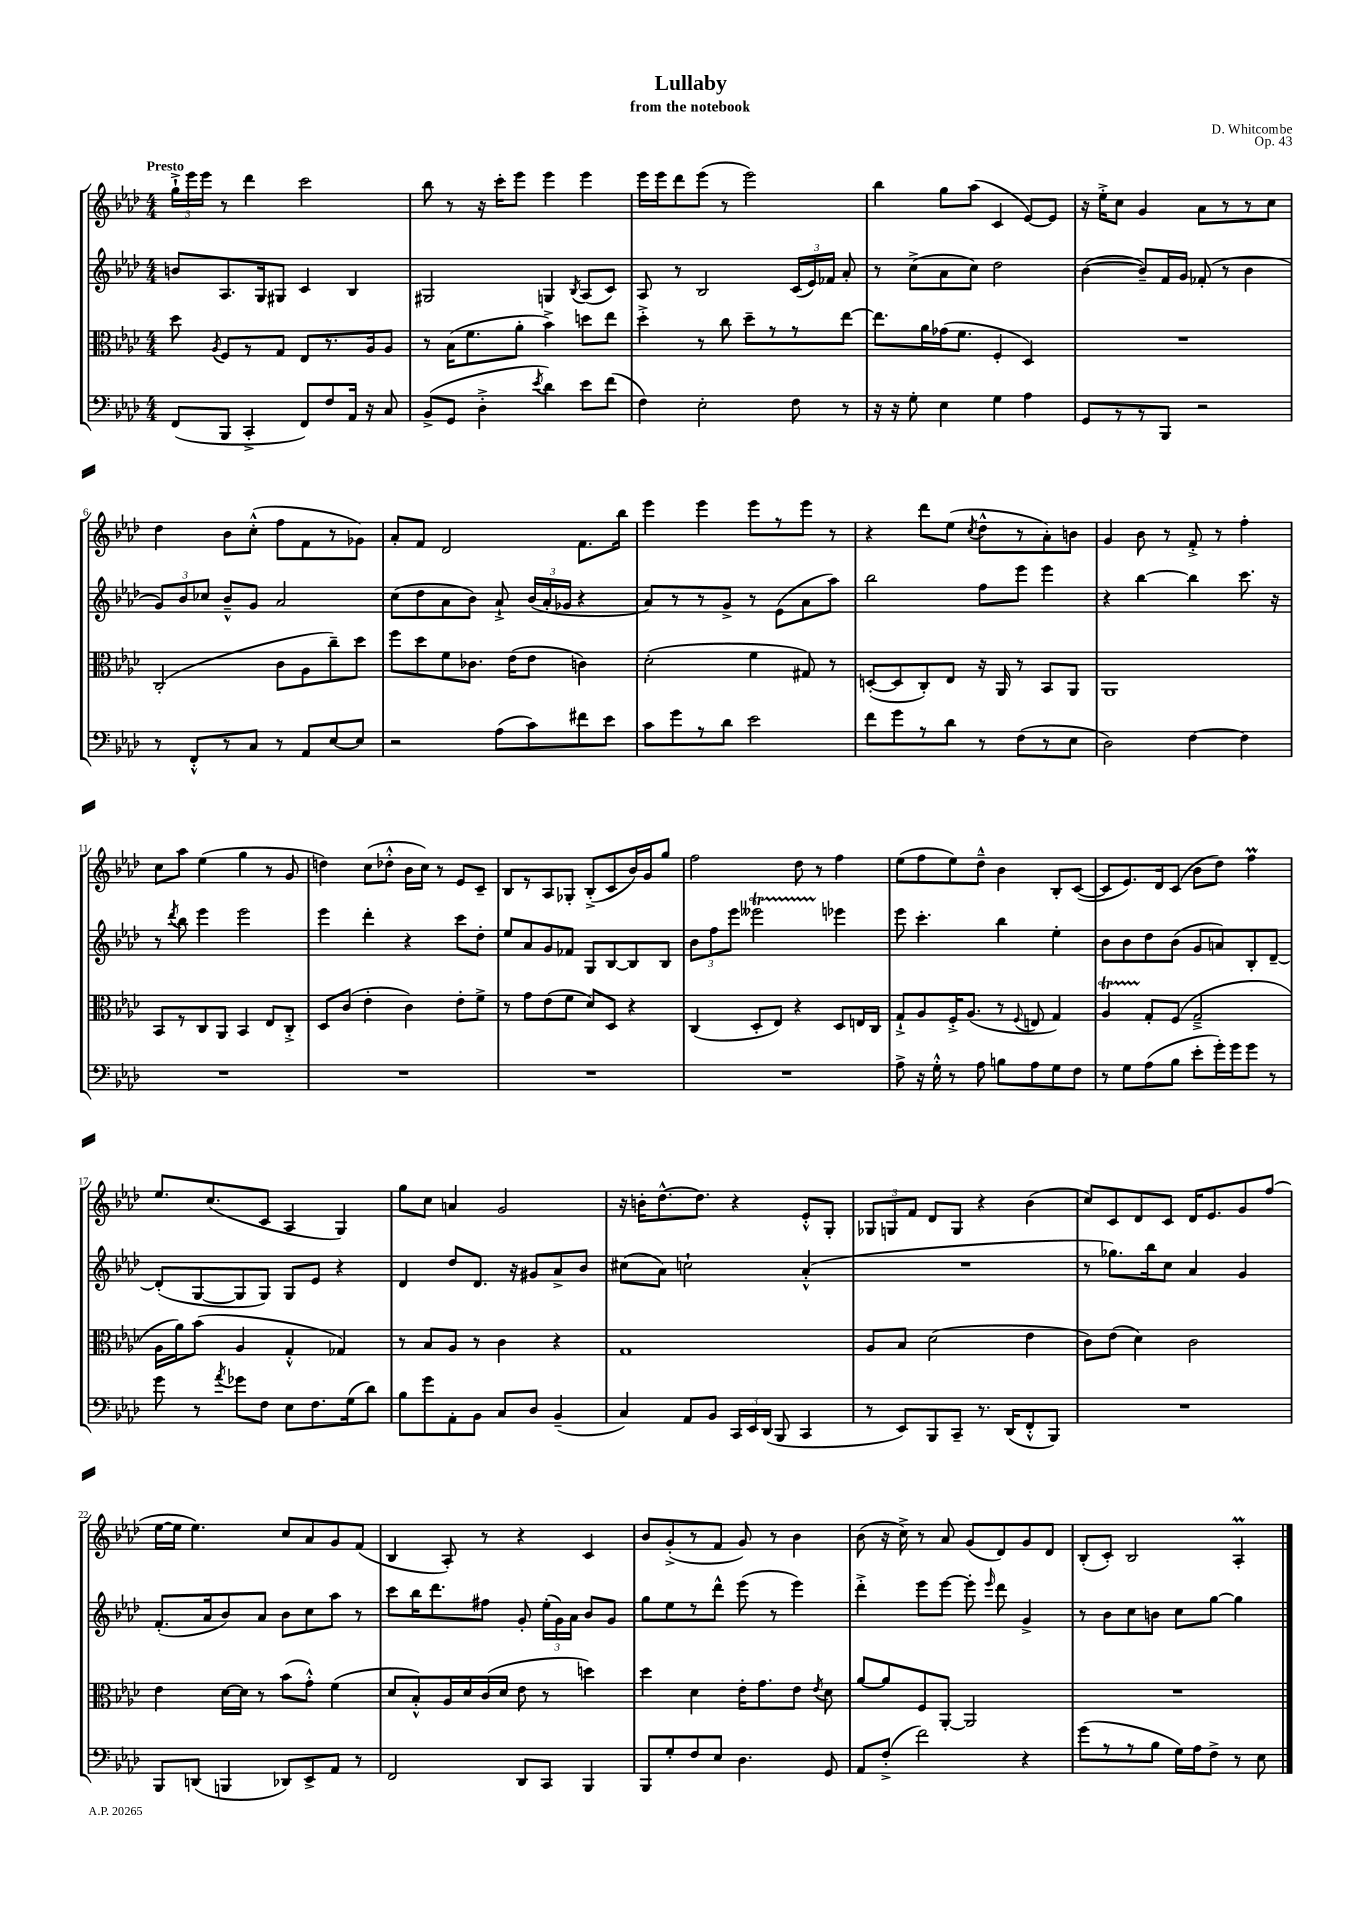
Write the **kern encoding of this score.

**kern	**kern	**kern	**kern
*part4	*part3	*part2	*part1
*staff4	*staff3	*staff2	*staff1
*clefF4	*clefC3	*clefG2	*clefG2
*k[b-e-a-d-]	*k[b-e-a-d-]	*k[b-e-a-d-]	*k[b-e-a-d-]
*M4/4	*M4/4	*M4/4	*M4/4
=1	=1	=1	=1
!	!	!	!LO:TX:a:B:t=Presto
(8FF/L	8dd-\	8bn/L	24gg`^\LL
.	.	.	24eee-\
.	.	.	24eee-\JJ
.	8qA-/	.	.
8BBB-/J	8F/L	8.A-/	8r
4CC'^/	8r	.	4ddd-\
.	.	16G/k	.
.	8G/J	8G#X/J	.
8FF/L)	8E-/L	4c/	2ccc\
8F/	8.r	.	.
16AA-/Jk	.	4B-/	.
16r	16A-/k	.	.
8C/	8A-/J	.	.
=2	=2	=2	=2
(8BB-^/L	8r	2G#X/	8bb-\
8GG/J	(16B-\KL	.	8r
.	8.f\	.	.
4D-'^\	.	.	16r
.	.	.	16ccc'\KL
.	8a-'\J	.	8eee-\J
8qe-/	.	.	.
4d-\)	4b-^\)	4Gn/	4eee-\
.	.	8qB-/	.
8e-\L	8ddn\L	(8A-/L	4eee-\
(8f\J	8ee-\J	8c/J)	.
=3	=3	=3	=3
4F\)	4dd-'^\	8A-/	16eee-\LL
.	.	.	16eee-\J
.	.	8r	8ddd-\
2E-'\	8r	2B-/	(8eee-\J
.	8cc\	.	8r
.	8dd-~\L	.	2eee-\)
.	8r	.	.
8F\	8r	(24c/LL	.
.	.	24e-/)	.
.	.	24f-X/JJ	.
8r	[8ee-\J	8a-'/	.
=4	=4	=4	=4
16r	8.ee-\L]	8r	4bb-\
16r	.	.	.
8G'\	.	(8cc^\L	.
.	16a-\L	.	.
4E-\	(16g-X\J	8a-\	8gg\L
.	8.f\J	.	.
.	.	8cc\J)	(8aa-\J
4G\	4F'/	2dd-\	4c/
4A-\	4D-/)	.	[8e-/L)
.	.	.	8e-/J]
=5	=5	=5	=5
8GG/L	1r	([4b-\	16r
.	.	.	16ee-'^\KL
8r	.	.	8cc\J
8r	.	8b-~/L])	4g/
8BBB-/J	.	16f/L	.
.	.	16g/JJ	.
2r	.	(8f-X'/	8a-\L
.	.	8r	8r
.	.	4b-\	8r
.	.	.	8cc\J
!!LO:LB:g=z
=6	=6	=6	=6
8r	(2C'/	12g/L)	4dd-\
.	.	12b-/	.
8FF'^^/L	.	.	.
.	.	12cc-X/J	.
8r	.	8b-~^^/L	8b-\L
8C/J	.	8g/J	(8cc'^^\J
8r	8c\L	2a-/	8ff\L
8AA-/L	8A-\	.	8f\
[8E-/	8cc~\)	.	8r
8E-/J]	8dd-\J	.	8g-X\J)
=7	=7	=7	=7
2r	8ff\L	(8cc\L	8a-'/L
.	8dd-\	8dd-\	8f/J
.	8f\	8a-\	2d-/
.	8.c-X\J	8b-\J)	.
(8A-\L	.	8a-`^/	.
.	(16e-\KL	.	.
8c\)	8e-\J	(24b-/LL	.
.	.	24a-'/	.
.	.	24g-X/JJ	.
8f#X\	4cn\)	4r	8.f\L
8e-\J	.	.	.
.	.	.	16bb-\Jk
=8	=8	=8	=8
8c\L	(2d-'\	8a-/L)	4eee-\
8g\	.	8r	.
8r	.	8r	4eee-\
8d-\J	.	8g^/J	.
2e-\	4f\	8r	8eee-\L
.	.	(8e-\L	8r
.	8G#X/)	8a-\	8eee-\J
.	8r	8aa-\J)	8r
=9	=9	=9	=9
8f\L	([8Dn'/L	2bb-\	4r
8g\	8D/]	.	.
8r	8C'/)	.	8ddd-\L
8d-\J	8E-/J	.	(8ee-\J
.	.	.	8qcc/
8r	16r	8ff\L	8dd-^^\L
.	16AA-/	.	.
(8F\L	8r	8eee-\J	8r
8r	8BB-/L	4eee-\	8a-'\)
8E-\J	8AA-/J	.	8bn\J
=10	=10	=10	=10
2D-\)	1AA-	4r	4g/
.	.	[4bb-\	8b-\
.	.	.	8r
[4F\	.	4bb-\]	8f'^/
.	.	.	8r
4F\]	.	8.ccc\	4ff'\
.	.	16r	.
!!LO:LB:g=z
=11	=11	=11	=11
1r	8BB-/L	8r	8cc\L
.	.	8qddd-/	.
.	8r	8bb-\	8aa-\J
.	8C/	4eee-\	(4ee-\
.	8AA-/J	.	.
.	4BB-/	2eee-\	4gg\
.	8E-/L	.	8r
.	8C'^/J	.	8g/
=12	=12	=12	=12
1r	8D-/L	4eee-\	4ddn\)
.	(8c/J	.	.
.	4e-'\	4ddd-'\	(8cc\L
.	.	.	8dd-X'^^\J
.	4c\)	4r	16b-\LL
.	.	.	16cc\JJ)
.	.	.	8r
.	8e-'\L	8ccc\L	8e-/L
.	8f^\J	8dd-'\J	8c~/J
=13	=13	=13	=13
1r	8r	8ee-/L	8B-/L
.	8g\L	8a-/	8r
.	(8e-\	8g/	8A-/
.	8f\J	8f-X/J	8G-X'/J
.	8d-/L)	8G/L	(8B-'^/L
.	8D-/J	[8B-/	8c/
.	4r	8B-/]	16b-/L)
.	.	.	16g/J
.	.	8B-/J	8gg/J
=14	=14	=14	=14
1r	(4C/	12b-\L	2ff\
.	.	12ff\	.
.	.	12eee-\J	.
.	8D-'/L	2eee--XT\	.
.	8E-/J)	.	.
.	4r	.	8dd-\
.	.	.	8r
.	8D-/L	4eee-X\	4ff\
.	16En/L	.	.
.	16C/JJ	.	.
=15	=15	=15	=15
8A-^\	8G`^/L	8eee-\	(8ee-\L
16r	8A-/	4.ccc'\	8ff\
16G'^^\	.	.	.
8r	16F'^/K	.	8ee-\)
.	(8.A-/J	.	.
8A-\	.	.	8dd-~^^\J
8Bn\L	8r	4bb-\	4b-\
.	8qqF/	.	.
8A-\	8En/	.	.
8G\	4G/)	4ee-'\	8B-'/L
8F\J	.	.	([8c/J
=16	=16	=16	=16
8r	4A-T/	8b-\L	8c/L]
8G\L	.	8b-\	8.e-/)
(8A-\	8G'/L	8dd-\	.
.	.	.	16d-/k
8B-\J	(8F/J	(8b-\J	(8c/J
8e-'\L	2G~^/	8g/L	8b-\L
16g'\L)	.	8an/)	8dd-\J)
16g\J	.	.	.
8g\J	.	8B-'/	4ffM\
8r	.	[8d-~/J	.
!!LO:LB:g=z
=17	=17	=17	=17
8g\	16A-\LL	(8d-'/L]	8.ee-/L
.	16a-\J)	.	.
8r	(8b-\J	[8G/	.
.	.	.	(8.cc/
8qa-/	.	.	.
8g-X\L	4A-/	8G/]	.
8F\J	.	8G/J)	8c/J
8E-\L	4G'^^/	8G/L	4A-/
8.F\	.	8e-/J	.
.	4G-X/)	4r	4G/)
(16G\k	.	.	.
8d-\J)	.	.	.
=18	=18	=18	=18
8B-\L	8r	4d-/	8gg\L
8g\	8B-/L	.	8cc\J
8AA-'\	8A-/J	8dd-/L	4an/
8BB-\J	8r	8.d-/J	.
8C/L	4c\	.	2g/
.	.	16r	.
8D-/J	.	8g#X/L	.
(4BB-~/	4r	8a-^/	.
.	.	8b-/J	.
=19	=19	=19	=19
4C/)	1G	(8cc#X\L	16r
.	.	.	16bn'\KL
.	.	8a-\J)	[8.dd-^^\
8AA-/L	.	2ccn`\	.
.	.	.	8.dd-\J]
8BB-/J	.	.	.
24CC/LL	.	.	4r
24EE-/	.	.	.
(24DD-/JJ	.	.	.
8BBB-/	.	.	.
4CC/	.	(4a-'^^/	8e-'^^/L
.	.	.	8G'/J
=20	=20	=20	=20
8r	8A-/L	1r	12G-X/L
.	.	.	12Gn/
8EE-/L)	8B-/J	.	.
.	.	.	12f/J
8BBB-/	(2d-\	.	8d-/L
8CC~/J	.	.	8G/J
8.r	.	.	4r
(16DD-/KL	.	.	.
8FF'^^/	4e-\	.	(4b-\
8BBB-/J)	.	.	.
=21	=21	=21	=21
1r	8c\L)	8r	8cc/L)
.	(8e-\J	8.gg-X\L)	8c/
.	4d-\)	.	8d-/
.	.	16bb-\k	.
.	.	8cc\J	8c/J
.	2c\	4a-/	16d-/KL
.	.	.	8.e-/
.	.	4g/	8g/
.	.	.	(8ff/J
!!LO:LB:g=z
=22	=22	=22	=22
8BBB-/L	4e-\	(8.f'/L	[16ee-\LL
.	.	.	16ee-\JJ]
(8DDn/J	.	.	4.ee-\)
.	.	16a-/k	.
4BBBn/	[16d-\LL	8b-/)	.
.	16d-\JJ]	.	.
.	8r	8a-/J	.
8DD-X/L)	(8b-\L	8b-\L	8cc/L
8EE-^/	8g'^^\J)	8cc\	8a-/
8AA-/J	(4f\	8aa-\J	8g/
8r	.	8r	(8f/J
=23	=23	=23	=23
2FF/	8d-/L	8ccc\L	4B-/
.	8B-'^^/)	16bb-\K	.
.	.	8.ddd-\	.
.	16A-/L	.	8A-'/)
.	16d-/	.	.
.	(16c/	8ff#X\J	8r
.	16d-/JJ	.	.
8DD-/L	8e-\	8g'/	4r
8CC/J	8r	(24ee-'\LL	.
.	.	24g\)	.
.	.	24a-\JJ	.
4BBB-/	4ddn\)	8b-/L	4c/
.	.	8g/J	.
=24	=24	=24	=24
8BBB-/L	4dd-\	8gg\L	8b-/L
8G'/	.	8ee-\	(8g'^/
8F/	4d-\	8r	8r
8E-/J	.	8ddd-^^\J	8f/J
4.D-\	16e-'\KL	(8eee-\	8g/)
.	8.g\	.	.
.	.	8r	8r
.	8e-\J	4eee-\)	4b-\
.	8qe-/	.	.
8GG/	8d-\	.	.
=25	=25	=25	=25
8AA-/L	[8a-/L	4ddd-'^\	(8b-\
(8F'^/J	8a-/]	.	16r
.	.	.	16cc^\)
2f\)	8F/	8eee-\L	8r
.	[8AA-'/J	[8eee-\J	8a-/
.	2AA-/]	8eee-'\]	(8g/L
.	.	16qqeee-/	.
.	.	8ddd-\	8d-/)
4r	.	4g^/	8g/
.	.	.	8d-/J
=26	=26	=26	=26
(8g\L	1r	8r	(8B-'/L
8r	.	8b-\L	8c'/J)
8r	.	8cc\	2B-/
8B-\J	.	8bn\J	.
16G\LL)	.	8cc\L	.
16A-\J	.	.	.
8F^\J	.	[8gg\J	.
8r	.	4gg\]	4A-M'/
8E-\	.	.	.
==	==	==	==
*-	*-	*-	*-
